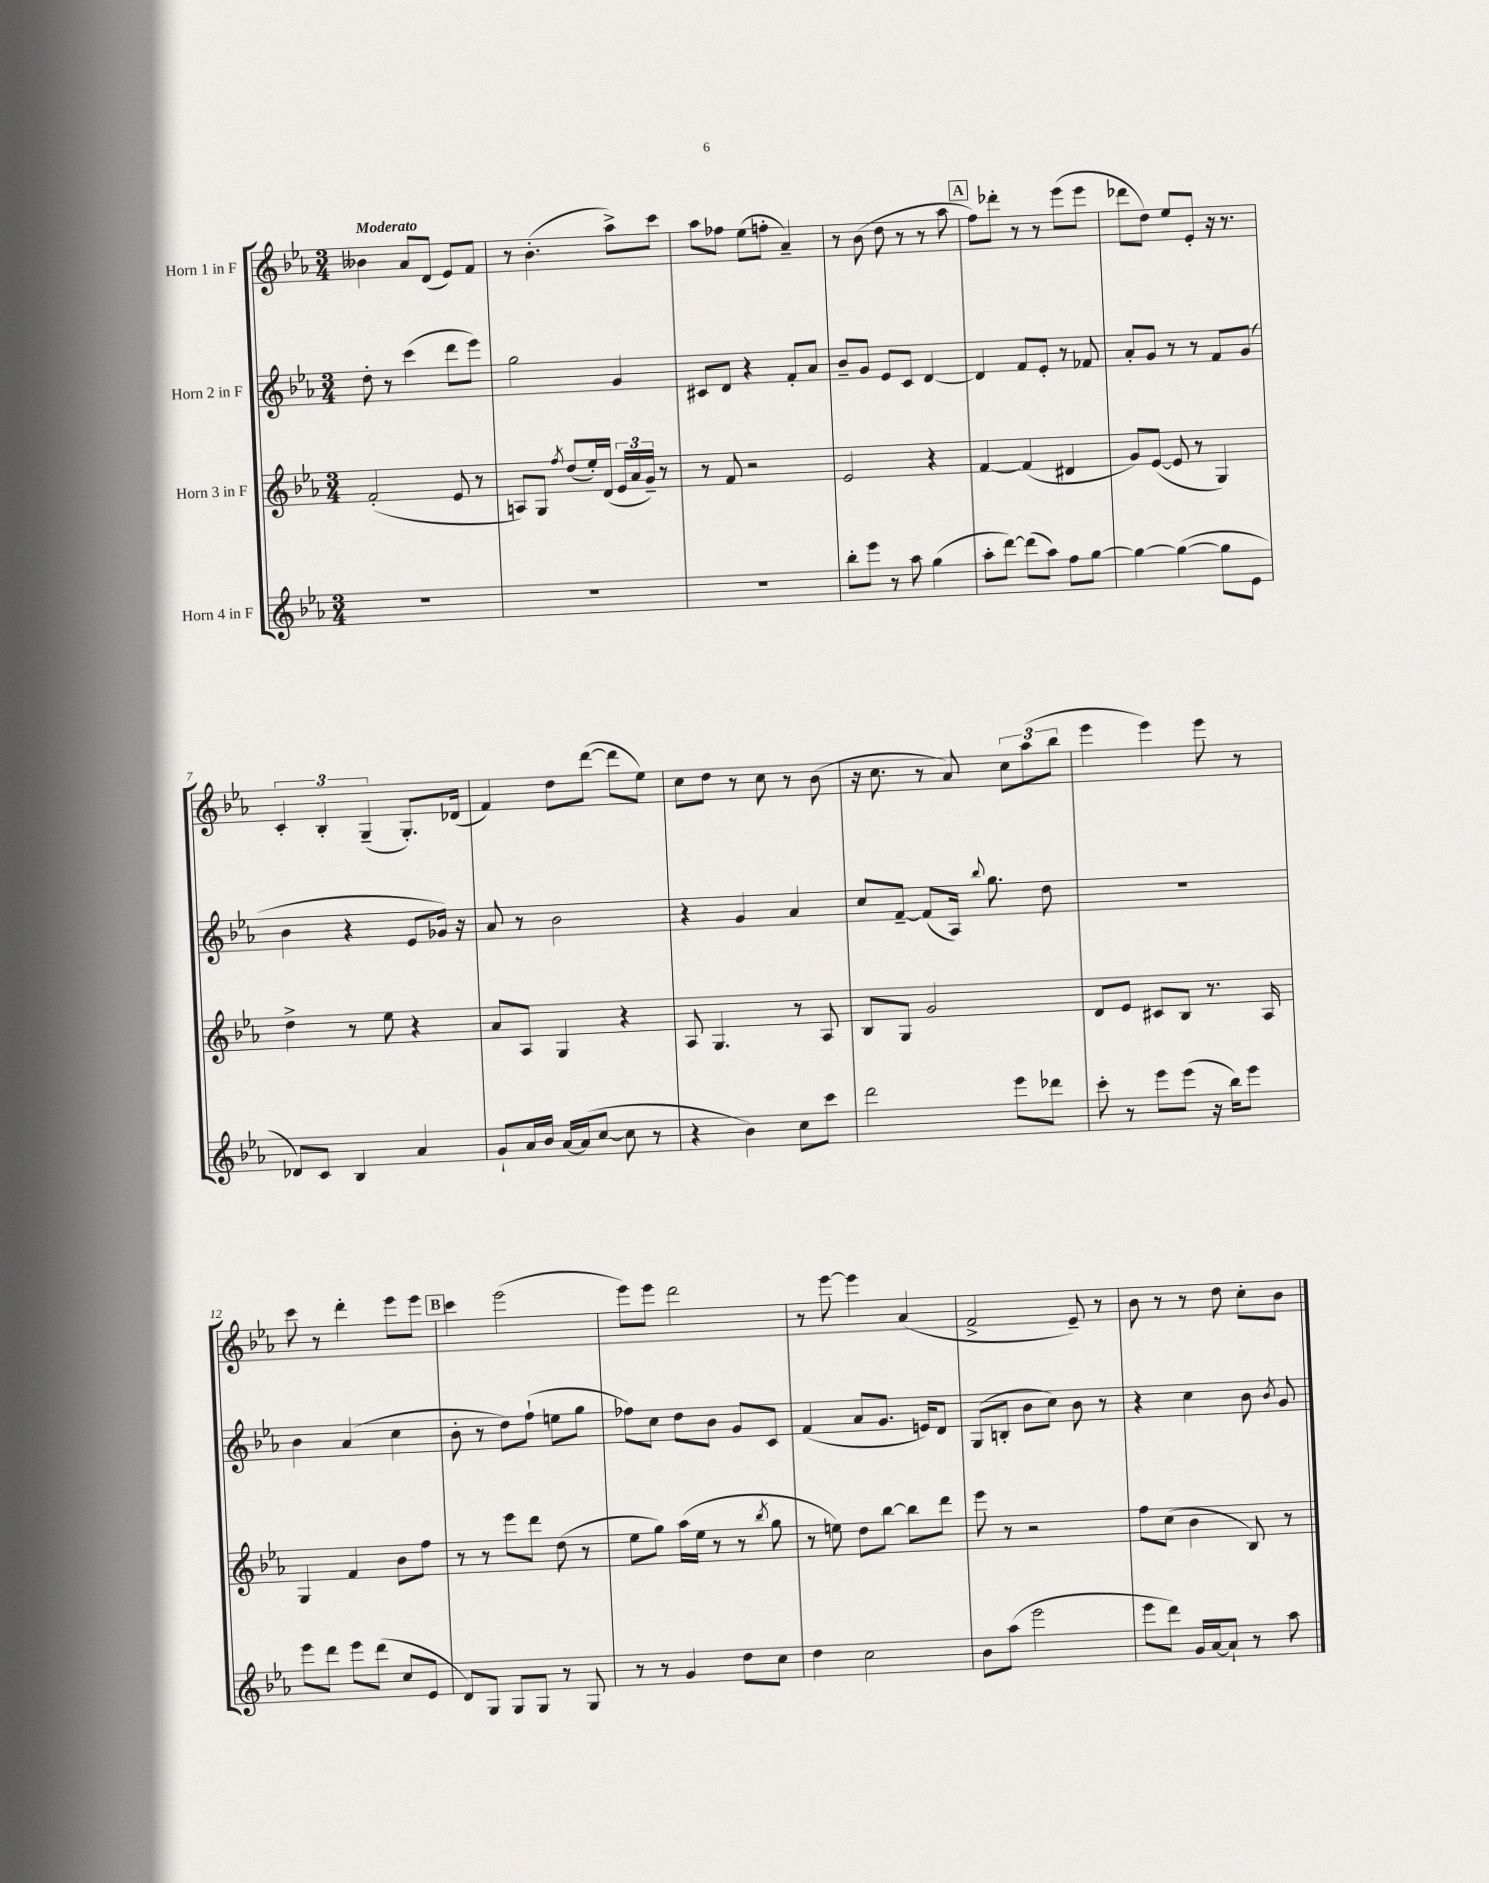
<<
\new StaffGroup <<
\new Staff = "s0" \with { instrumentName = "Horn 1 in F" } {
    \clef treble \key ees \major \numericTimeSignature \time 3/4 \tempo "Moderato"
    \autoBeamOff beses'4 aes'8[ d'8]( ees'8[) f'8] |
    r8 bes'4.-.( aes''8[->) c'''8] |
    aes''8[ fes''8] ees''8[( f''8]-. aes'4--) |
    r8 bes'8( d''8 r8 r8 aes''8 |
    \mark \markup { \box "A" } f''8[) des'''8]-. r8 r8 ees'''8[( ees'''8] |
    des'''8[ d''8]) ees''8[ ees'8]-. r16 r8. |
    \tuplet 3/2 { c'4-. bes4-. g4--( } g8.[-.) des'16]( |
    f'4) d''8[ d'''8]~( d'''8[ ees''8]) |
    c''8[ d''8] r8 c''8 r8 bes'8( |
    r16 c''8. r8 aes'8) \tuplet 3/2 { c''8[ aes''8( bes''8] } |
    ees'''4 ees'''4) ees'''8 r8 |
    c'''8 r8 d'''4-. ees'''8[ ees'''8] |
    \mark \markup { \box "B" } c'''4 ees'''2( |
    ees'''8[) ees'''8] d'''2 |
    r8 ees'''8~ ees'''4 aes'4( |
    f'2-> ees'8--) r8 |
    bes'8 r8 r8 d''8 c''8[-. bes'8] \bar "|." |
}
\new Staff = "s1" \with { instrumentName = "Horn 2 in F" } {
    \clef treble \key ees \major \numericTimeSignature \time 3/4
    \autoBeamOff d''8-. r8 c'''4( d'''8[ ees'''8]) |
    g''2 g'4 |
    cis'8[ d'8] r4 f'8[-. aes'8] |
    bes'8[-- g'8] ees'8[ c'8] d'4~ |
    \mark \markup { \box "A" } d'4 f'8[ ees'8]-. r8 fes'8 |
    aes'8[-. g'8] r8 r8 f'8[ g'8]( |
    bes'4 r4 ees'8[ ges'16]) r16 |
    aes'8 r8 bes'2 |
    r4 g'4 aes'4 |
    c''8[ f'8]~-- f'8[( aes16]) \appoggiatura { bes''8 } g''8. d''8 |
    R2. |
    bes'4 aes'4( c''4 |
    \mark \markup { \box "B" } bes'8-. r8 d''8[) f''8]-!( e''8[ g''8] |
    fes''8[) c''8] d''8[ bes'8] g'8[ c'8] |
    f'4( aes'8[ g'8.] e'16[) d'8] |
    g8[( b8]-. bes'8[ c''8]) bes'8 r8 |
    r4 c''4 bes'8 \acciaccatura { bes'8 } g'8 \bar "|." |
}
\new Staff = "s2" \with { instrumentName = "Horn 3 in F" } {
    \clef treble \key ees \major \numericTimeSignature \time 3/4
    \autoBeamOff f'2-.( ees'8 r8 |
    a8[) g8] \acciaccatura { f''8 } d''8[( ees''16-.) d'16]( \tuplet 3/2 { ees'16[ aes'16 g'16]--) } r8 |
    r8 f'8 r2 |
    ees'2 r4 |
    \mark \markup { \box "A" } f'4~ f'4( dis'4 |
    g'8[) ees'8]~( ees'8 r8 g4) |
    d''4-> r8 ees''8 r4 |
    aes'8[ aes8] g4 r4 |
    aes8 g4. r8 aes8 |
    bes8[ g8] g'2 |
    d'8[ ees'8] cis'8[ bes8] r8. aes16 |
    g4 f'4 bes'8[ f''8] |
    \mark \markup { \box "B" } r8 r8 ees'''8[ d'''8] d''8( r8 |
    ees''8[ g''8]) aes''16[( ees''16] r8 r8 \acciaccatura { bes''8 } g''8 |
    r8 e''8) d''8[ bes''8]~ bes''8[ d'''8] |
    ees'''8 r8 r2 |
    f''8[ c''8]( bes'4 bes8) r8 \bar "|." |
}
\new Staff = "s3" \with { instrumentName = "Horn 4 in F" } {
    \clef treble \key ees \major \numericTimeSignature \time 3/4
    \autoBeamOff R2. |
    R2. |
    R2. |
    bes''8[-. ees'''8] r8 aes''8 g''4( |
    \mark \markup { \box "A" } aes''8[-. d'''8]~) d'''8[( aes''8]) f''8[ g''8]~ |
    g''4~ g''4~( g''8[ ees'8] |
    des'8[) c'8] bes4 aes'4 |
    g'8[-! aes'16 bes'16] aes'16[~ aes'16( c''8]~ c''8 r8 |
    r4 bes'4) c''8[ c'''8] |
    d'''2 ees'''8[ des'''8] |
    c'''8-. r8 ees'''8[ ees'''8]( r16 bes''16[) ees'''8] |
    ees'''8[ d'''8] ees'''8[ d'''8]( c''8[ ees'8] |
    \mark \markup { \box "B" } d'8[) g8] g8[ g8] r8 g8 |
    r8 r8 g'4 d''8[ c''8] |
    d''4 c''2 |
    bes'8[ aes''8]( ees'''2 |
    ees'''8[ d'''8]) g'16[ aes'16~ aes'8]-! r8 aes''8 \bar "|." |
}
>>
>>
